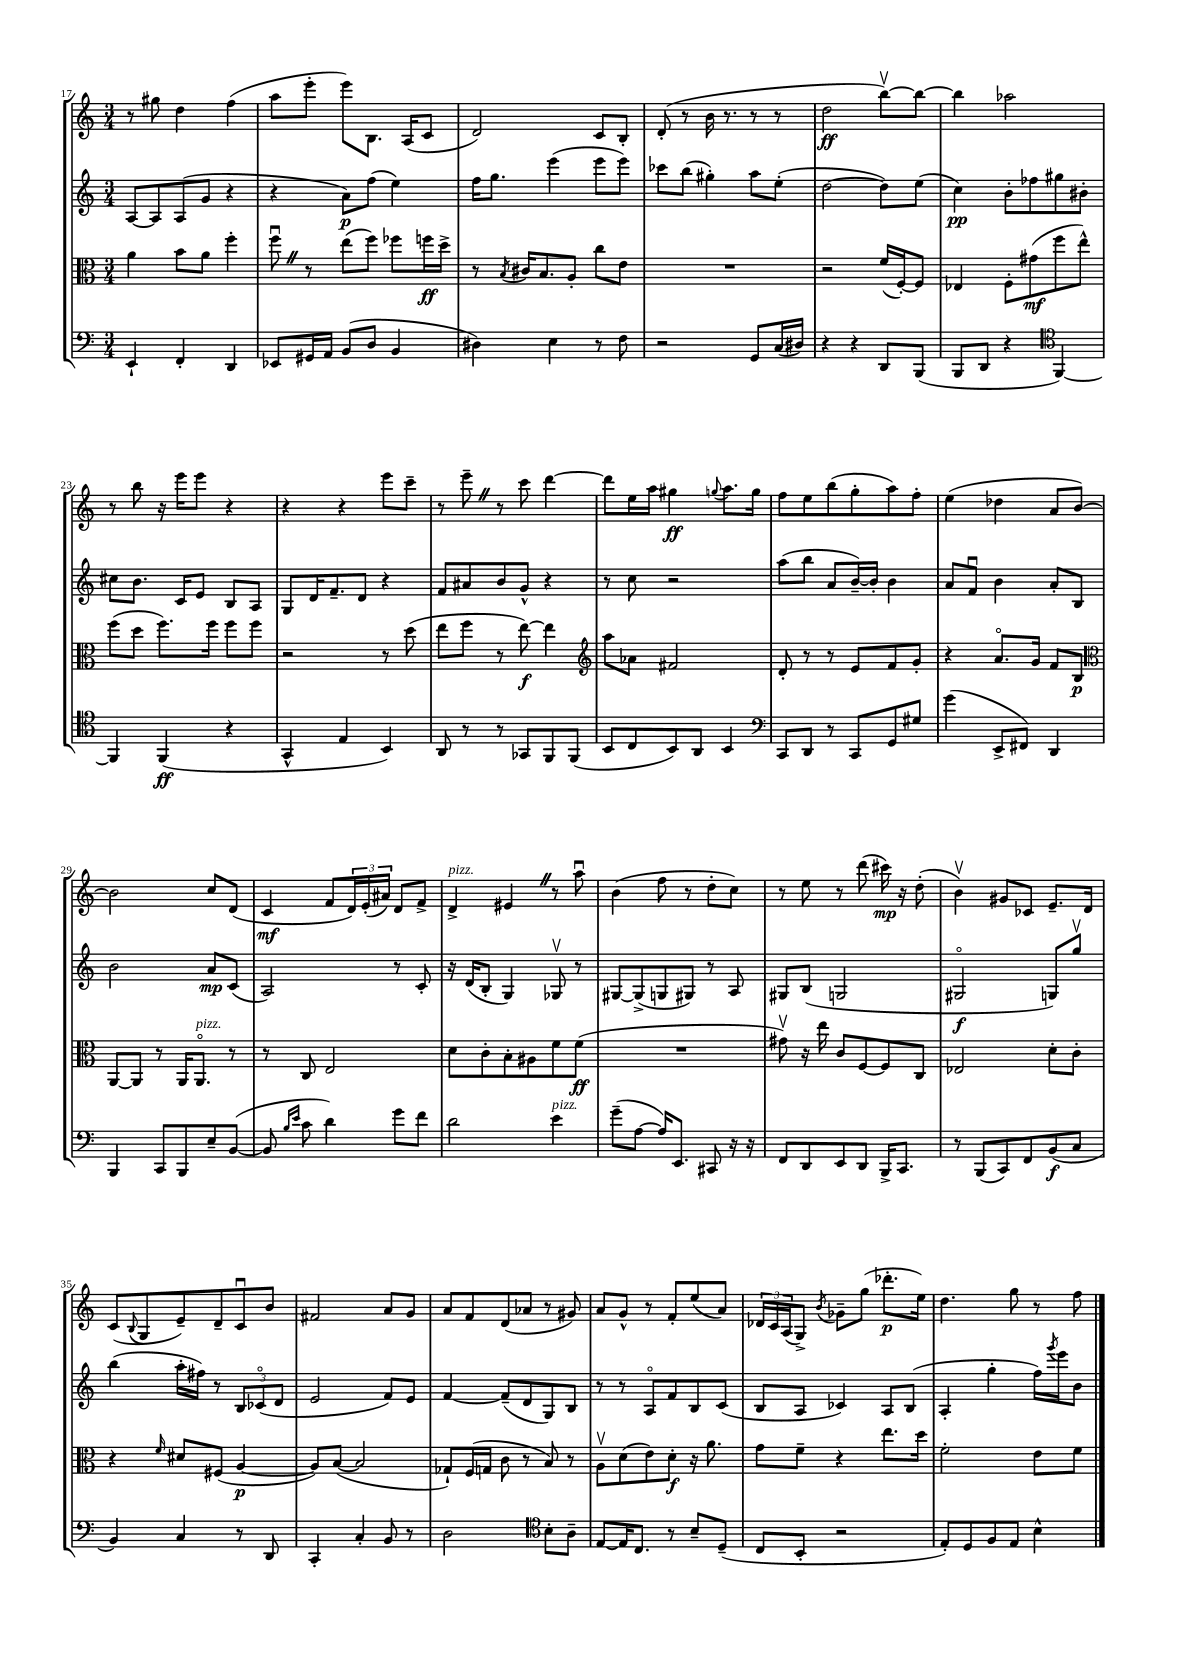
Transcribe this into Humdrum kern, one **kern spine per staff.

**kern	**kern	**kern	**kern
*staff4	*staff3	*staff2	*staff1
*clefF4	*clefC3	*clefG2	*clefG2
*k[]	*k[]	*k[]	*k[]
*M3/4	*M3/4	*M3/4	*M3/4
4EE`/	4a\	[8A/L	8r
.	.	8A/]	8gg#\
4FF'/	8b\L	(8A/	4dd\
.	8a\J	8g/J	.
4DD/	4ff'\	4r	(4ff\
=	=	=	=
8EE-/L	8ffu\	4r	8aa\L
16GG#/L	8r	.	8eee'\J
16AA/JJ	.	.	.
(8BB/L	(8ee\L	8a\L)	8eee\L)
8D/J	8ff\J)	(8ff\J	8.B\J
4BB/	8ff-\L	4ee\)	.
.	.	.	(16A/LK
.	16ff\L	.	8c/J
.	16dd^\JJ	.	.
=	=	=	=
4D#\)	8r	16ff\LK	2d/)
.	.	8.gg\J	.
.	8qB/	.	.
.	16c#/LK	.	.
.	8.B/	.	.
4E\	.	(4eee\	.
.	8A'/J	.	.
8r	8cc\L	8eee\L	8c/L
8F\	8e\J	8eee\J)	8B'/J
=	=	=	=
2r	2.r	8ccc-\L	(8d'/
.	.	(8bb\J	8r
.	.	4gg#'\)	16b\
.	.	.	8.r
8GG/L	.	8aa\L	8r
(16C/L	.	(8ee'\J	8r
16D#/JJ)	.	.	.
=	=	=	=
4r	2r	[2dd\	2dd\
4r	.	.	.
8DD/L	(16f/LL	8dd\]L)	[8bbv\L)
.	[16F'/J)	.	.
(8BBB/J	8F/]J	(8ee\J	8bb\_J
=	=	=	=
8BBB/L	4E-/	4cc\)	4bb\]
8DD/J	.	.	.
4r	8F'\L	8b'\L	2aa-\
.	(8g#\	8ff-\	.
*clefC4	*	*	*
[4FF/)	8ff\	8gg#\	.
.	8ee^^\J)	8b#'\J	.
=	=	=	=
4FF/]	(8ff\L	8cc#\L	8r
.	8dd\J	8.b\J	8bb\
(4FF/	8.ff\L)	.	16r
.	.	16c/LK	16eee\LK
.	.	8e/J	8eee\J
.	16ff\Jk	.	.
4r	8ff\L	8B/L	4r
.	8ff\J	8A/J	.
=	=	=	=
4GG^^/	2r	8G/L	4r
.	.	16d/K	.
.	.	8.f~/	.
4E/	.	.	4r
.	.	8d/J	.
4BB/)	8r	4r	8eee\L
.	(8dd\	.	8ccc~\J
=	=	=	=
8AA/	8ee\L	8f/L	8r
8r	8ff\J	8a#/	8eee~\
8r	8r	8b/	8r
8GG-/L	[8ee\)	8g^^/J	8ccc\
8FF/	4ee\]	4r	[4ddd\
(8FF/J	.	.	.
=	=	=	=
*	*clefG2	*	*
8BB/L	8aa\L	8r	8ddd\]L
8C/	8a-\J	8cc\	16ee\L
.	.	.	16aa\JJ
8BB/)	2f#/	2r	4gg#\
8AA/J	.	.	.
.	.	.	8qqgg/
4BB/	.	.	8.aa\L
.	.	.	16gg\Jk
=	=	=	=
*clefF4	*	*	*
8CC/L	8d'/	(8aa\L	8ff\L
8DD/J	8r	8bb\J	8ee\
8r	8r	8a/L	(8bb\
8CC/L	8e/L	[16b~/L)	8gg'\
.	.	16b'/]JJ	.
8GG/	8f/	4b\	8aa\)
8G#/J	8g'/J	.	8ff'\J
=	=	=	=
(4g\	4r	8a/L	(4ee\
.	.	8fu/J	.
8EE^/L	8.ao/L	4b\	4dd-\
8FF#/J)	.	.	.
.	16g/Jk	.	.
4DD/	8f/L	8a'/L	8a/L
.	8B/J	8B/J	[8b/J)
=	=	=	=
*	*clefC3	*	*
4BBB/	[8AA/L	2b\	2b\]
.	8AA/]J	.	.
8CC/L	8r	.	.
8BBB/	16AA/LK	.	.
.	8.AAo/J	.	.
8E~/	.	8a/L	8cc/L
([8BB/J	8r	(8c/J	(8d/J
=	=	=	=
8BB/]	8r	2A/)	4c/
16qqB/LL	.	.	.
16qqe/JJ	.	.	.
8c\	8C/	.	.
4d\)	2E/	.	8f/L
.	.	.	24d/L)
.	.	.	(24e'/
.	.	.	24a#/JJ)
8g\L	.	8r	8d/L
8f\J	.	8c'/	8f^/J
=	=	=	=
2d\	8d\L	16r	4d^/
.	.	(16d/LK	.
.	8c'\	8B'/J	.
.	8B'\	4G/)	4e#/
.	8A#\	.	.
4e\	8f\	8G-v/	8r
.	(8f\J	8r	8aau\
=	=	=	=
(8g~\L	2.r	[8G#/L	(4b\
[8A\J	.	(8G#^/]	.
16A/]LK)	.	8G/	8ff\
8.EE/J	.	.	.
.	.	8G#/J)	8r
8CC#/	.	8r	8dd'\L
16r	.	8A/	8cc\J)
16r	.	.	.
=	=	=	=
8FF/L	8g#v\)	8G#/L	8r
8DD/	16r	(8B/J	8ee\
.	16ee\	.	.
8EE/	8c/L	2G/	8r
8DD/J	[8F/	.	(8ddd\
16BBB^/LK	8F/]	.	16ccc#\)
8.CC/J	.	.	16r
.	8C/J	.	(8dd'\
=	=	=	=
8r	2E-/	2G#o/	4bv\)
(8BBB/L	.	.	.
8CC/)	.	.	8g#/L
8FF/	.	.	8c-/J
(8BB/	8d'\L	8G/L)	8.e~/L
8C/J	8c'\J	8ggv/J	.
.	.	.	16d/Jk
=	=	=	=
4BB/)	4r	(4bb\	(8c/L
.	.	.	8qqB/
.	.	.	8G/
.	16qqf/	.	.
4C/	8d#/L	16aa'\LL	8e~/)
.	.	16ff#\JJ)	.
.	(8F#/J	8r	8d~/
8r	[4A/	12B/L	8cu/
.	.	(12c-o/	.
8DD/	.	.	8b/J
.	.	12d/J	.
=	=	=	=
4CC'/	8A/]L)	2e/	2f#/
.	([8B/J	.	.
4C'/	2B/]	.	.
8BB/	.	8f/L)	8a/L
8r	.	8e/J	8g/J
=	=	=	=
2D\	8G-`/L)	[4f/	8a/L
.	(16F/L	.	8f/
.	16G/JJ	.	.
.	8c\	(8f~/]L	(8d/
.	8r	8d/	8a-/J
*clefC4	*	*	*
8B'\L	8B/)	8G/)	8r
8A~\J	8r	8B/J	8g#/)
=	=	=	=
[8E/L	8Av\L	8r	8a/L
16E/]K	(8d\	8r	8g^^/J
8.C/J	.	.	.
.	8e\)	8Ao/L	8r
8r	8d'\J	8f/	8f'/L
8B~/L	16r	8B/	(8ee/
.	8.a\	.	.
(8D~/J	.	(8c/J	8a/J)
=	=	=	=
8C/L	8g\L	8B/L	24d-/LL
.	.	.	24c/
.	.	.	(24A/J
8BB'/J	8f~\J	8A/J	8G^/J)
.	.	.	8qb/
2r	4r	4c-/)	8g-~\L
.	.	.	(8gg\J
.	8.ee\L	8A/L	8.ddd-'\L
.	.	(8B/J	.
.	16dd\Jk	.	16ee\Jk)
=	=	=	=
8E'/L)	2f'\	4A'/	4.dd\
8D/	.	.	.
8F/	.	4gg'\	.
8E/J	.	.	8gg\
4B^^\	8e\L	16ff\LL)	8r
.	.	8qggg/	.
.	.	16eee\J	.
.	8f\J	8b\J	8ff\
==	==	==	==
*-	*-	*-	*-
